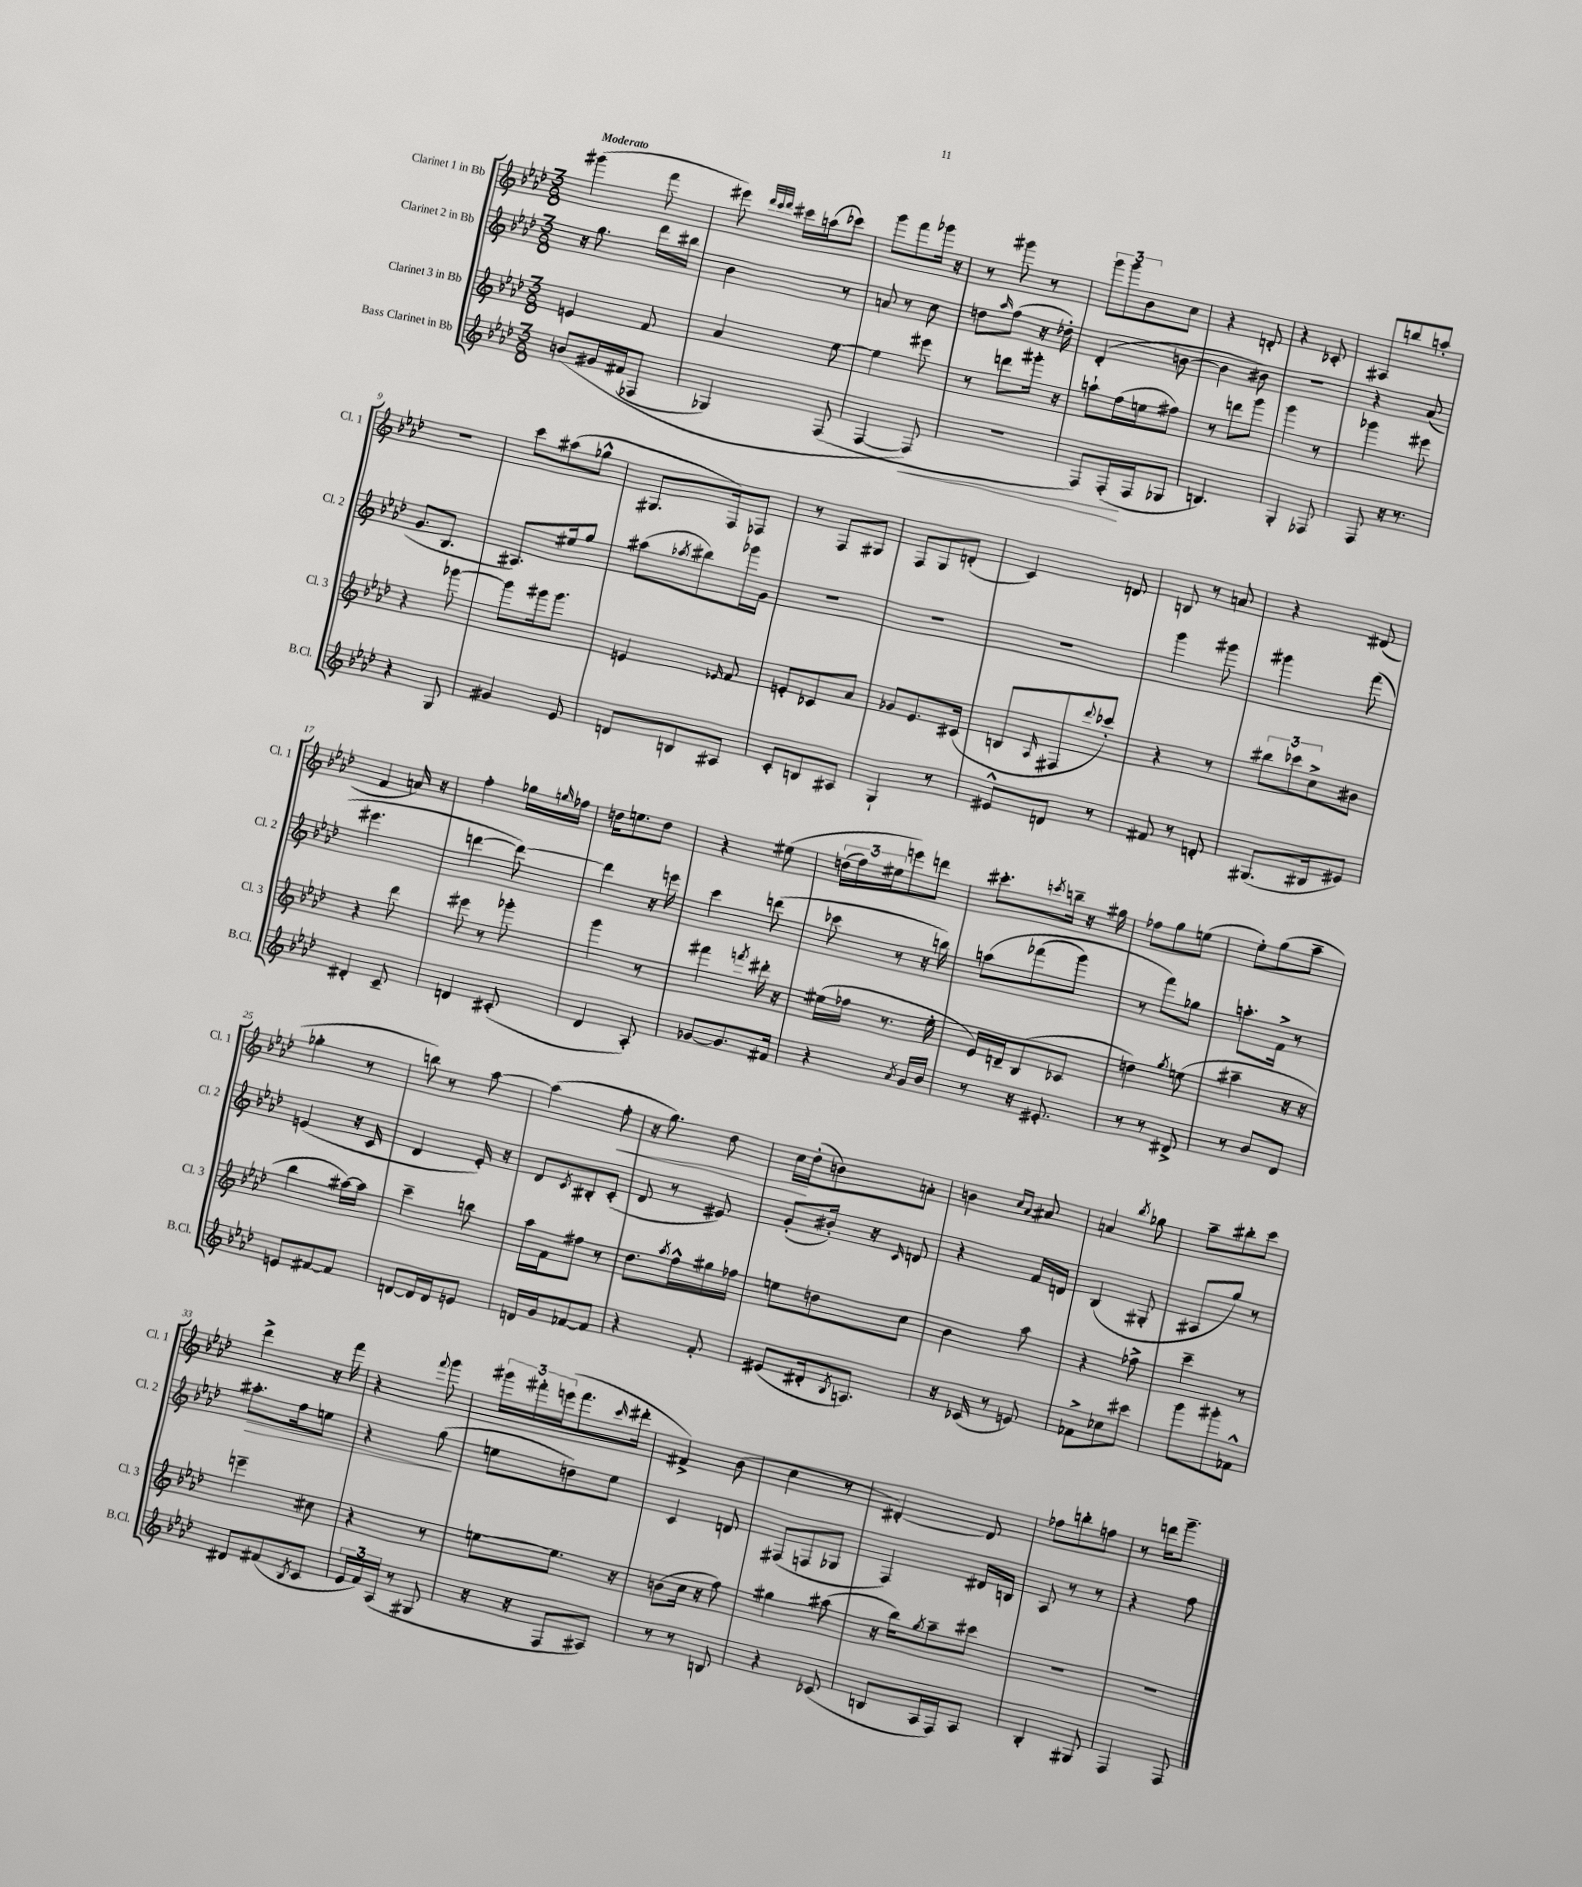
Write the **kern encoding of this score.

**kern	**kern	**kern	**kern
*staff4	*staff3	*staff2	*staff1
*clefG2	*clefG2	*clefG2	*clefG2
*k[b-e-a-d-]	*k[b-e-a-d-]	*k[b-e-a-d-]	*k[b-e-a-d-]
*M3/8	*M3/8	*M3/8	*M3/8
&(8b	4e	16r	(4ggg#
.	.	8.gg	.
16g#	.	.	.
(16f#	.	.	.
8F-	8f	16ddd-	8fff
.	.	16bb#	.
=	=	=	=
4G-)	4a-	4b-	8eee#)
.	.	.	32qqddd-
.	.	.	32qqccc
.	.	.	32qqddd-
.	.	.	16ccc#
.	.	.	(16aa
(8F	[8ee-	8r	8ccc-)
=	=	=	=
[4F	4ee-]	8a	8ggg
.	.	8r	8fff
8F]&)	8eee#	8cc	16ggg-
.	.	.	16r
=	=	=	=
4.r	8r	8dd	8r
.	.	16qqaa-	.
.	8ddd	(8ff	8ggg#
.	16ggg#'	16r	8r
.	16r	16dd-')	.
=	=	=	=
8F)	8aa`	(4d-'	12ggg
.	.	.	12ggg
(16F'	(16ff	.	.
.	.	.	12b-
16F	16ee	.	.
8G-	8ff#)	[8b	8cc
=	=	=	=
4.B)	8r	4b]	4r
.	8ddd	.	.
.	8ggg	8b#)	8d'
=	=	=	=
4G'	4ggg	4.r	4r
8F-	8r	.	8c-'
=	=	=	=
8F	4ggg-	4r	8A#
16r	.	.	8bb
8.r	.	.	.
.	8eee#	(8a-	8aa'
=	=	=	=
4r	4r	8.g	4.r
.	.	8.B-	.
8G	[8ggg-	.	.
=	=	=	=
4g#	8ggg-]	8.A#)	8ccc
.	16ggg#	.	(8aa#
.	8.ggg#	16ee#	.
8e-	.	8gg	8gg-^^
=	=	=	=
8d	4e	(8aa#	8.G#
.	.	8qaa-	.
8B	.	8bb#)	.
.	.	.	16F)
.	16qqe-	.	.
8A#	8f	16ggg-	8F-
.	.	16g	.
=	=	=	=
8c'	8e'	4.r	8r
8B	8c-	.	8F
8A#	8a-	.	8G#
=	=	=	=
4G`	8g-	4.r	8F
.	8.e-	.	8G
8r	.	.	(8d'
.	(16c#	.	.
=	=	=	=
8e#^^	8B	4.r	4c)
.	16qqA-	.	.
8d	8F#	.	.
.	8qqddd-	.	.
8r	8ccc-')	.	8d
=	=	=	=
8f#	4r	4ggg	8B
8r	.	.	8r
8d'	8r	8ggg#	8a
=	=	=	=
(8.G#	12bb#	4ggg#	4r
.	12ccc-	.	.
.	12cc^	.	.
16B#	.	.	.
8e#)	8b#	(8fff	(8d#
=	=	=	=
4d#'	4r	4.eee#	4f
8c~	8ddd-	.	16a)
.	.	.	16r
=	=	=	=
4d	8eee#	[4ddd	4ff'
.	8r	.	.
(8c#'	8ggg-'	8ddd_)	16gg-
.	.	.	16qqgg
.	.	.	16ff-
=	=	=	=
4d-	4ggg	4ddd]	16dd
.	.	.	8.ee
8A-')	8r	16r	8dd
.	.	16eee	.
=	=	=	=
[8g-	4fff#	4ccc	4r
8.g-]	.	.	.
.	8qfff	.	.
.	16ddd#'	(8ddd	&(8ee#
16f#	16r	.	.
=	=	=	=
4r	(16ee#	8ccc-	(24dd
.	.	.	24ff)
.	16ff-	.	.
.	.	.	24ee#
.	8.r	8r	8eee&)
8qa-	.	.	.
16g	.	16r	8ddd
16b-	16ee#'	16bb)	.
=	=	=	=
8r	16e-)	&(8aa	8.ccc#'
.	16d~	.	.
16r	(8B-	(8fff-	.
.	.	.	8qccc
8.e#'	.	.	16bb~
.	8c-	8ggg)	16r
.	.	.	16gg#
=	=	=	=
8r	4dd)	8r	8ff-
8r	.	8fff&)	8gg
.	8qgg	.	.
8d#^	(8ee	8gg-	(8ee
=	=	=	=
8r	4aa#~	8.aa'	8ee-')
8b-	.	.	(8gg
.	.	16f^	.
8d-	16r	8r	8aa-~
.	16r	.	.
=	=	=	=
8e	4bb-	(4e	4gg-'
[8f#	.	.	.
8f#]	[16aa#)	16r	8r
.	16aa#]	16c	.
=	=	=	=
[8d	4ccc~	4d-	8bb)
16d]	.	.	8r
16d	.	.	.
8e	8bb	16e-')	[8aa-
.	.	16r	.
=	=	=	=
16d	16aa-	8d-	(4aa-]
16g	16f	.	.
.	.	8qc	.
[8f-	8ff#	8B#'	.
8f-]	8r	(8c'	8ff'
=	=	=	=
4r	8.dd-	8d-	16r
.	.	.	8.gg)
.	.	8r	.
.	8qaa-	.	.
.	16ff^^	.	.
8f'	16gg#	8e#)	8dd-
.	16ff-	.	.
=	=	=	=
(8e#	8ee	(8g'	16cc
.	.	.	(16dd-'
16d#'	8dd	16b#')	8b)
8qB-	.	.	.
8.A)	.	16r	.
.	.	16qqc	.
.	8cc	8d	8a'
=	=	=	=
16r	4b-	4r	4b
(16c-	.	.	.
8r	.	.	.
.	.	.	16qqcc
.	.	.	16qqa-
8e)	8aa-	16f	8a#
.	.	16d	.
=	=	=	=
8f-^	4r	(4B-	4a
8cc-	.	.	.
.	.	.	8qbb-
8ccc#	8ff-^	8G#'	8gg-
=	=	=	=
8ggg	4ccc~	8A#	8aa-~
8ggg#'	.	8gg)	8bb#'
8f-^^	8r	8r	8ccc
=	=	=	=
8d#	4eee~	8.aa#'	4ddd-^
(8f#	.	.	.
.	.	16ff	.
8qB-	.	.	.
8c	8cc#	8ee	16r
.	.	.	16fff
=	=	=	=
24e-	4r	4r	4r
24f)	.	.	.
(24A-	.	.	.
8r	.	.	.
.	.	.	8qqfff
8G#	8r	(8gg	8ggg
=	=	=	=
16r	[8ee	8ee	24ggg#
.	.	.	24fff#'
16r	.	.	.
.	.	.	(24eee
8F	8.ee]	8dd)	8.fff#
8A#)	.	8ee	.
.	.	.	16qqccc
.	16r	.	16ddd#'
=	=	=	=
8r	(8b	4c	4f#^)
8r	16cc	.	.
.	16r	.	.
8B	8ff)	8d	(8b-
=	=	=	=
4r	4gg#	(8F#	4cc
.	.	8F	.
(8c-	(8aa#	8G-	8r
=	=	=	=
8B	16r	4F)	[4d#')
.	16bb-)	.	.
.	8qgg	.	.
16A-	8aa-~	.	.
16F)	.	.	.
8A-	8ccc#	16d#	8d#]
.	.	16B	.
=	=	=	=
4B-'	4.r	8A-	8ff-
.	.	8r	8bb'
8G#	.	8r	8ff
=	=	=	=
4F	4.r	4r	8r
.	.	.	16ddd
.	.	.	8.ggg~
8F	.	8ff	.
==	==	==	==
*-	*-	*-	*-
